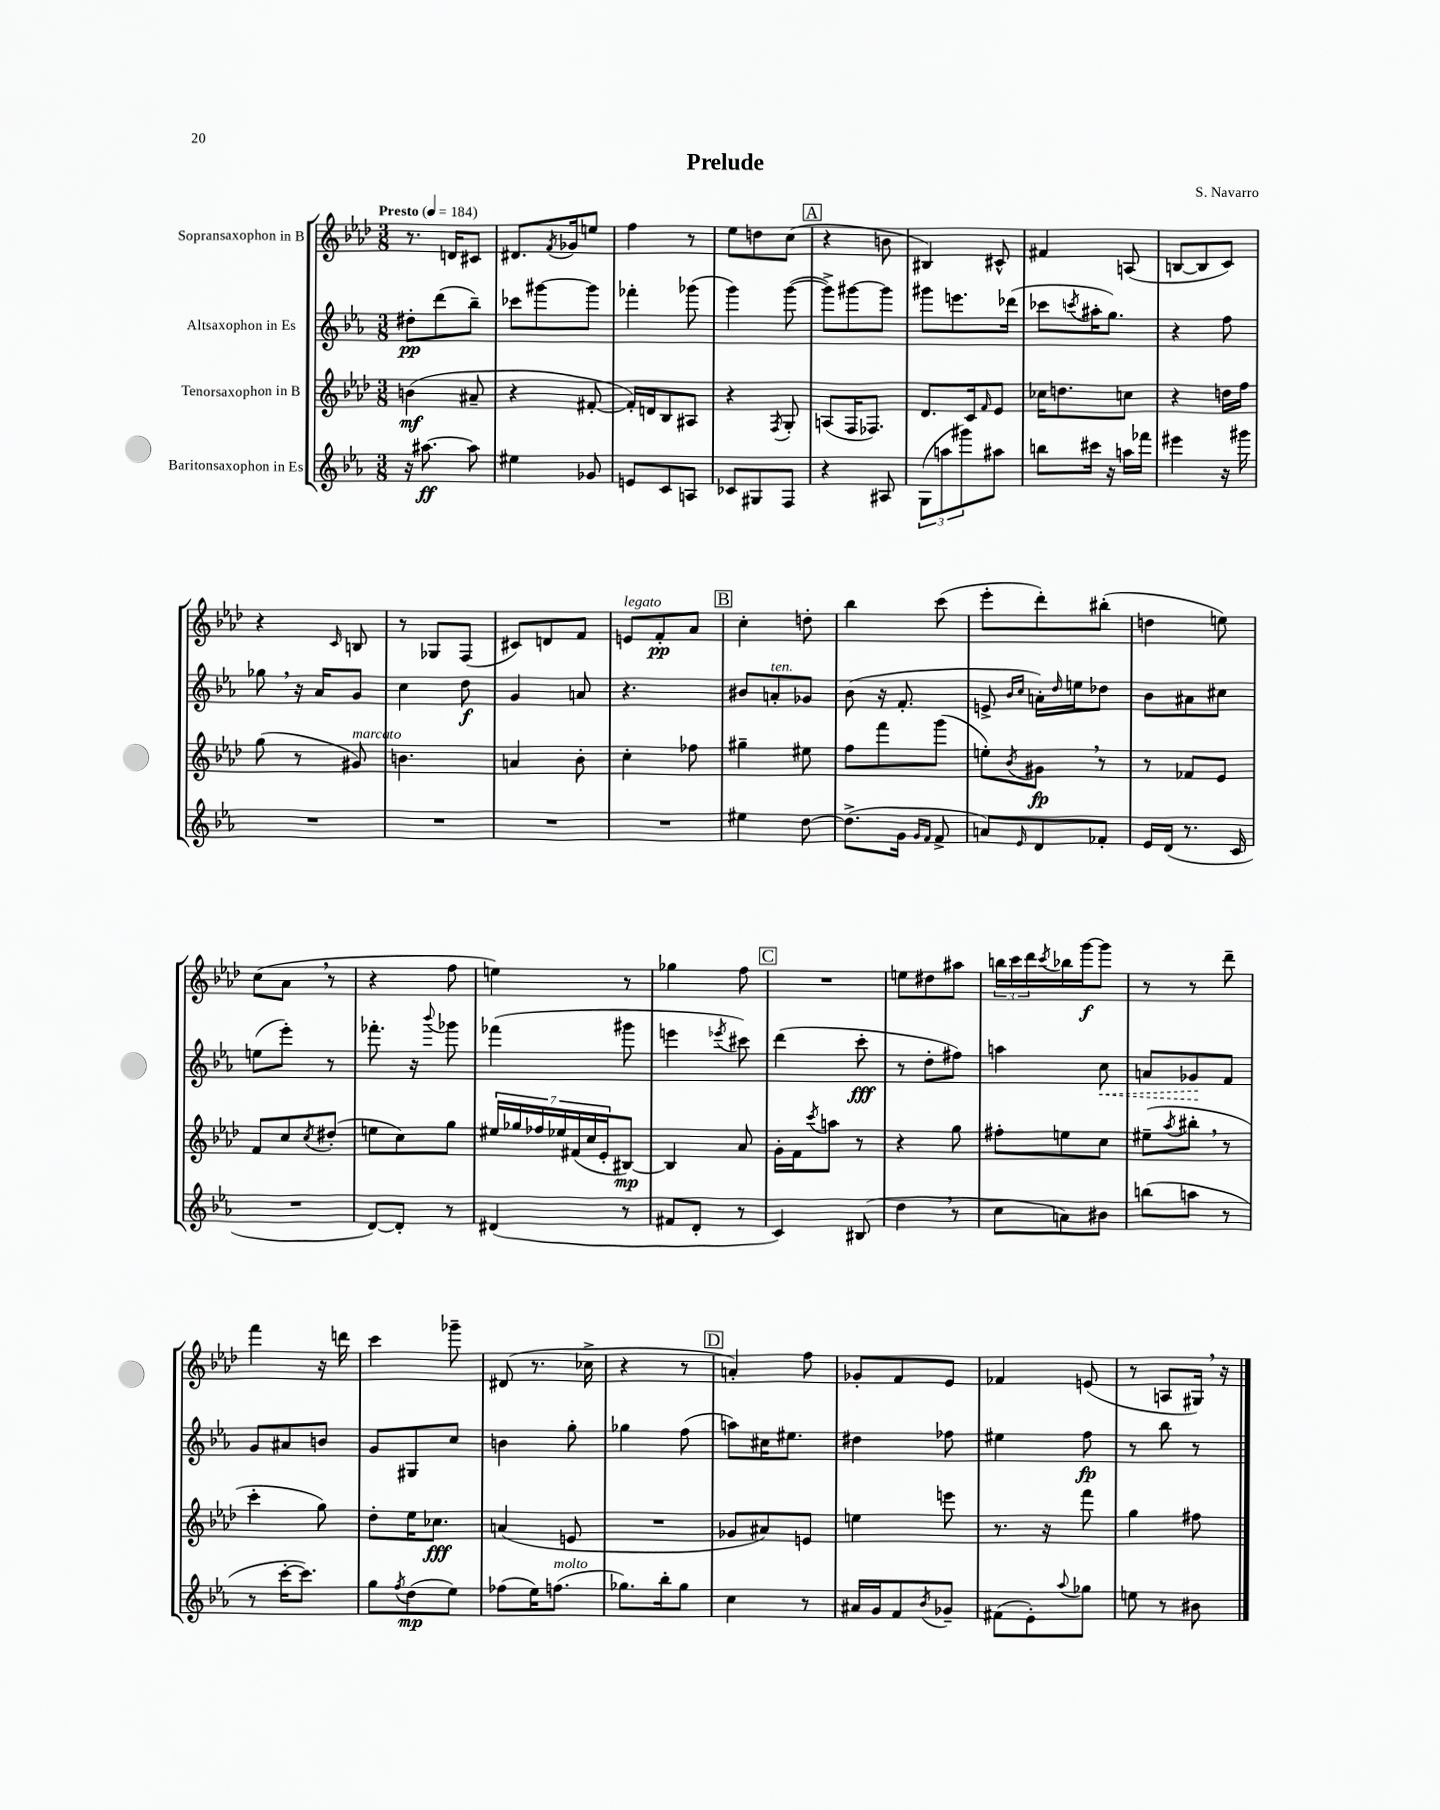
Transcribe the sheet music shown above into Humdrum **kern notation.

**kern	**kern	**kern	**kern
*staff4	*staff3	*staff2	*staff1
*clefG2	*clefG2	*clefG2	*clefG2
*k[b-e-a-]	*k[b-e-a-d-]	*k[b-e-a-]	*k[b-e-a-d-]
*M3/8	*M3/8	*M3/8	*M3/8
*MM184	*MM184	*MM184	*MM184
16r	(4b	8dd#'	8.r
[8.aa#	.	.	.
.	.	(8ddd	.
.	.	.	16d
8aa#]	8a#~	8bb-~)	8c#
=	=	=	=
4ee#	4r	8ccc-	8.d#
.	.	[8ggg#	.
.	.	.	8qf
.	.	.	16g-
8g-	[8f#'	8ggg#]	8ee
=	=	=	=
8e	16f#'])	4fff-'	4ff
.	16d	.	.
8c	8B-	.	.
8A	8A#	(8ggg-	8r
=	=	=	=
8c-	4r	4ggg)	8ee-
8G#	.	.	8dd
.	8qF	.	.
8F	8G'	([8ggg	(8cc
=	=	=	=
4r	(8A	8ggg^])	4r
.	16F	[8ggg#	.
.	8.F-)	.	.
8A#	.	8ggg#]	8b
=	=	=	=
(12G	8.d-	8ggg#	4B#)
12aa	.	.	.
.	.	8.eee	.
12ggg#)	.	.	.
.	16c	.	.
.	16qqf	.	.
8aa#	8e-	.	8c#^^
.	.	(16ddd-	.
=	=	=	=
8bb	16cc-	8ccc-	4f#
.	8.dd	.	.
.	.	8qccc	.
16ccc#	.	16aa#'	.
16r	.	8.gg)	.
16aa	8cc	.	(8A
16fff-	.	.	.
=	=	=	=
4eee#	4r	4r	[8B
.	.	.	8B]
16r	16dd	8ff	8c)
16ggg#	16ff	.	.
=	=	=	=
4.r	(8gg	8gg-	4r
.	8r	16r	.
.	.	16a-	.
.	.	.	16qqc
.	8g#)	8g	8B
=	=	=	=
4.r	4.b	4cc	8r
.	.	.	8G-
.	.	8dd	(8F
=	=	=	=
4.r	4a	4g	8c#)
.	.	.	8d
.	8b-'	8a	8f
=	=	=	=
4.r	4cc'	4.r	8e
.	.	.	8f'
.	8ff-	.	8a-
=	=	=	=
4ee#	4gg#~	8b#	4cc'
.	.	8a'	.
[8dd	8ee#	8g-	8dd'
=	=	=	=
(8.dd^]	8ff	(8b-	4bb-
.	8fff	16r	.
16g	.	8.f'	.
16qqg	.	.	.
16qqf	.	.	.
8f^	(8ggg	.	(8ccc
=	=	=	=
8a)	8ee')	8e^	8eee-'
.	.	16qqb-	.
16qqe-	8qb-	16qqcc	.
8d	8g#	16a')	8ddd-')
.	.	16qqdd	.
.	.	16ee	.
8f-'	8r	8dd-	(8bb#'
=	=	=	=
16e-	8r	8b-	4dd
(16d	.	.	.
8.r	8f-	8a#	.
.	8e-	8cc#	8ee)
16c	.	.	.
=	=	=	=
4.r	8f	(8ee	(8cc
.	8cc	8eee-')	8a-
.	8qcc	.	.
.	(8dd#'	8r	8r
=	=	=	=
[8d)	8ee	8.fff-'	4r
8d']	8cc)	.	.
.	.	16r	.
.	.	8qqbbb-	.
8r	8gg	8ggg-	8ff
=	=	=	=
(4d#	28ee#	(4fff-	4ee)
.	28gg-	.	.
.	28ff-	.	.
.	28ee-	.	.
.	(28f#	.	.
.	28cc	.	.
.	28e-'	.	.
8r	[8B#)	8ggg#	8r
=	=	=	=
8f#	4B#]	4eee	4gg-
8d'	.	.	.
.	.	8qeee-	.
8r	8a-	8ccc#)	8ff
=	=	=	=
4c)	16g'	(4ddd	4.r
.	16f	.	.
.	8qccc	.	.
.	8aa	.	.
(8B#	8r	8ccc'	.
=	=	=	=
4dd	4r	8r	8ee
.	.	8dd'	8dd#
8r	8gg	8ff#)	8aa#
=	=	=	=
8cc	8ff#'	4aa	24bb
.	.	.	24ccc
.	.	.	24ddd-
.	.	.	8qccc
8a)	8ee	.	16bb-
.	.	.	[16ggg
8b#	8cc	8cc	8ggg]
=	=	=	=
(8bb	(8ee#~	8a	8r
.	8qaa-	.	.
8aa	8bb#'	8g-	8r
8r	8r	8f	8ddd-~
=	=	=	=
8r	4ccc'	8g	4fff
[16ccc'	.	8a#	.
8.ccc])	.	.	.
.	8gg)	8b	16r
.	.	.	16ddd
=	=	=	=
8gg	8dd-'	8g	4ccc
8qff	.	.	.
(8dd	16ee-	8G#	.
.	8.cc-	.	.
8ee-)	.	8cc	8ggg-~
=	=	=	=
(8ff-	(4a	4b	(8d#
16ee-)	.	.	8.r
(8.ff	.	.	.
.	8e	8gg'	.
.	.	.	16cc-^
=	=	=	=
8.gg-)	4.r	4gg-	4r
16bb-'	.	.	.
8gg-	.	(8ff	8r
=	=	=	=
4cc	8g-	8aa)	4a')
.	8a#)	16cc#	.
.	.	8.ee#	.
8r	8e	.	8ff
=	=	=	=
16a#	4ee	4dd#	8g-'
16g	.	.	.
8f	.	.	8f
8qb-	.	.	.
8g-~	8eee	8ff-	8e-
=	=	=	=
(8f#	8.r	4ee#	4f-
8e-')	.	.	.
.	16r	.	.
8qqaa-	.	.	.
8gg-	8fff	8ff	(8e
=	=	=	=
8ee	4gg	8r	8r
8r	.	8bb-	8A
8b#	8ff#	8r	16G#)
.	.	.	16r
==	==	==	==
*-	*-	*-	*-
